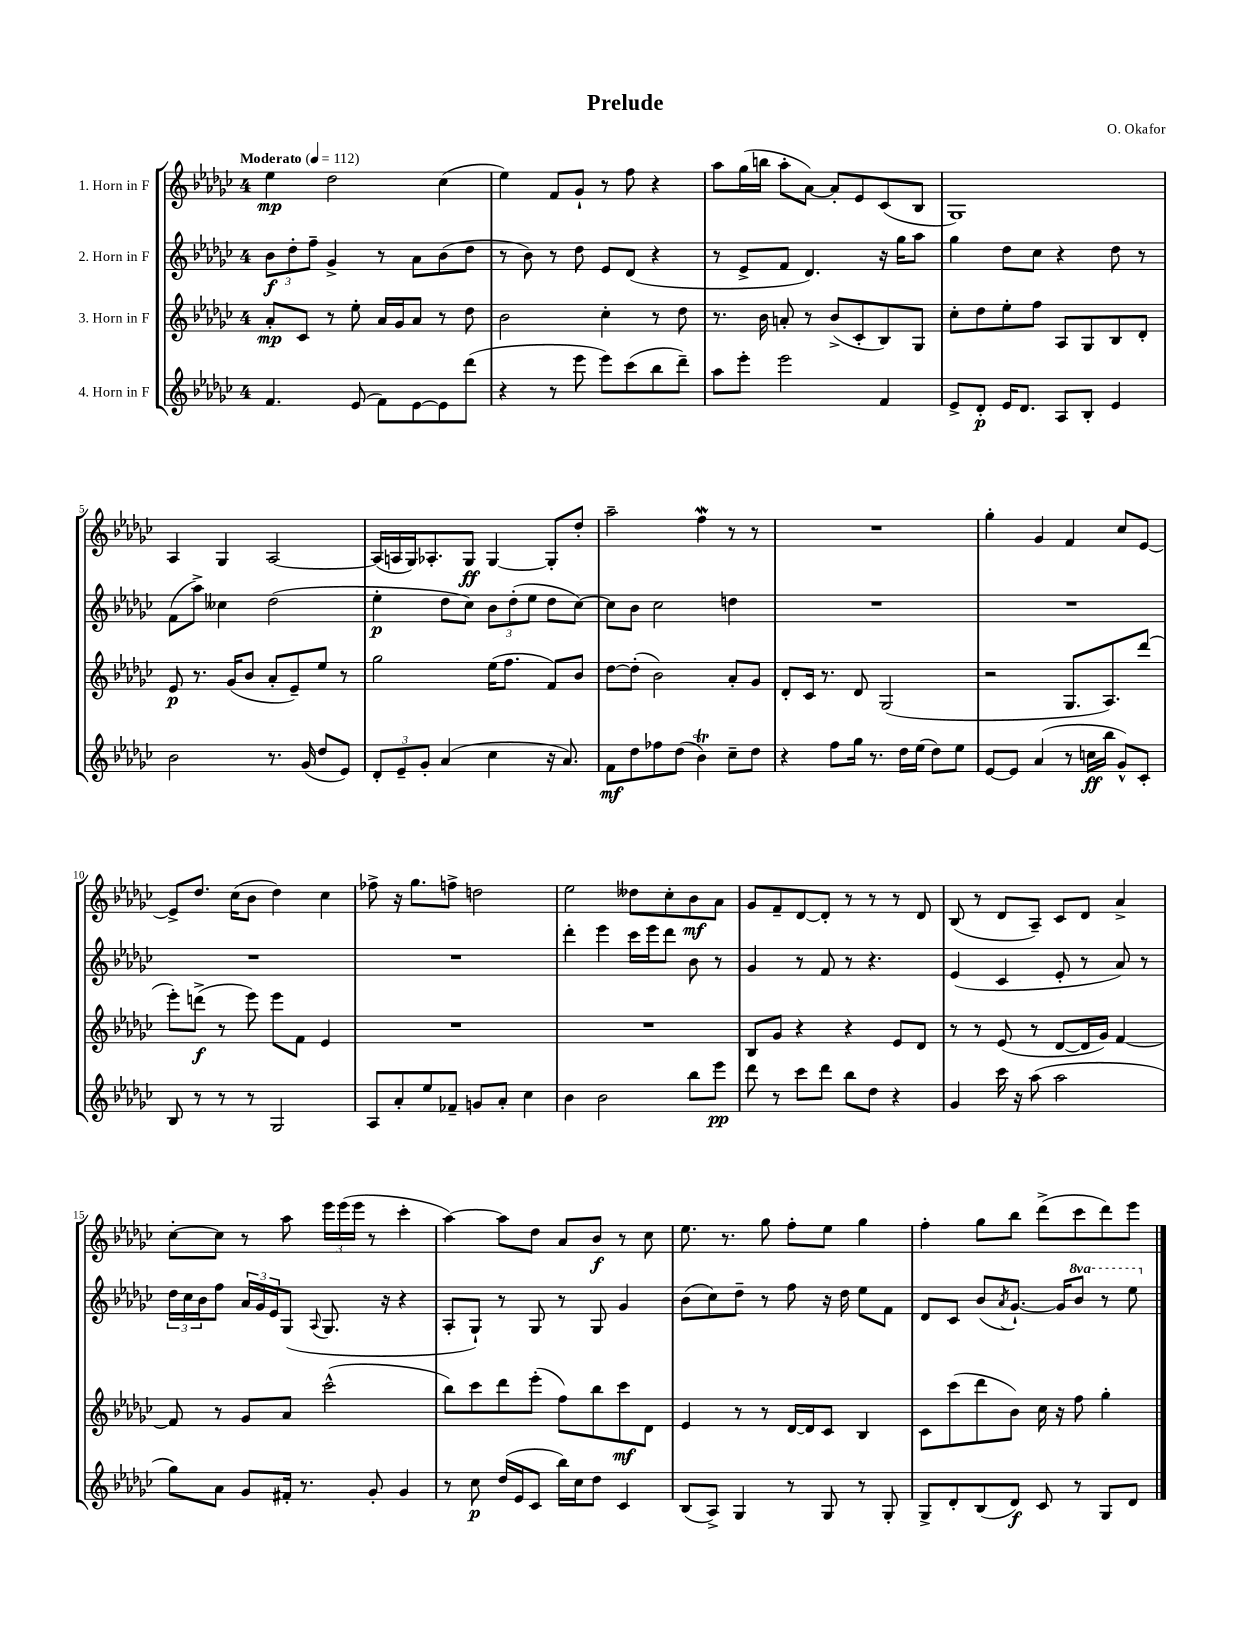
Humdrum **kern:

**kern	**kern	**kern	**kern
*staff4	*staff3	*staff2	*staff1
*clefG2	*clefG2	*clefG2	*clefG2
*k[b-e-a-d-g-c-]	*k[b-e-a-d-g-c-]	*k[b-e-a-d-g-c-]	*k[b-e-a-d-g-c-]
*M4/4	*M4/4	*M4/4	*M4/4
*MM112	*MM112	*MM112	*MM112
4.f/	8a-'/L	12b-\L	4ee-\
.	.	12dd-'\	.
.	8c-/J	.	.
.	.	12ff~\J	.
.	8r	4g-^/	2dd-\
(8e-/	8ee-'\	.	.
8f\L)	16a-/LL	8r	.
.	16g-/J	.	.
[8e-\	8a-/J	8a-\L	.
8e-\]	8r	(8b-\	(4cc-\
(8ddd-\J	8dd-\	8dd-\J	.
=	=	=	=
4r	2b-\	8r	4ee-\)
.	.	8b-\)	.
8r	.	8r	8f/L
8eee-\	.	8dd-\	8g-`/J
8eee-\L)	4cc-'\	8e-/L	8r
(8ccc-\	.	(8d-/J	8ff\
8bb-\	8r	4r	4r
8ddd-~\J)	8dd-\	.	.
=	=	=	=
8aa-\L	8.r	8r	8aa-\L
8eee-'\J	.	8e-^/L	(16gg-\L
.	16b-\	.	16bb\JJ
2eee-\	8a'/	8f/J	8aa-'\L
.	8r	4.d-/)	[8a-\J)
.	(8b-^/L	.	8a-'/]L
.	8c-'/	.	8e-/
4f/	8B-/)	16r	(8c-/
.	.	16gg-\LK	.
.	8G-/J	8aa-\J	8B-/J
=	=	=	=
8e-^/L	8cc-'\L	4gg-\	1G-)
8d-'/J	8dd-\	.	.
16e-/LK	8ee-'\	8dd-\L	.
8.d-/J	.	.	.
.	8ff\J	8cc-\J	.
8A-/L	8A-/L	4r	.
8B-'/J	8G-/	.	.
4e-/	8B-/	8dd-\	.
.	8d-'/J	8r	.
=	=	=	=
2b-\	8e-/	(8f\L	4A-/
.	8.r	8aa-^\J)	.
.	.	4cc--\	4G-/
.	(16g-/LK	.	.
.	8b-/J	.	.
8.r	8a-'/L	(2dd-\	[2A-/
.	8e-~/)	.	.
(16g-/	.	.	.
8dd-/L	8ee-/J	.	.
8e-/J)	8r	.	.
=	=	=	=
12d-'/L	2gg-\	4ee-'\	(16A-/]LL
.	.	.	16A/
12e-~/	.	.	.
.	.	.	16G-/J)
12g-'/J	.	.	.
.	.	.	8.A-'/
(4a-/	.	8dd-\L	.
.	.	8cc-\J)	8G-/J
4cc-\	(16ee-\LK	12b-\L	[4G-/
.	8.ff\J	.	.
.	.	(12dd-'\	.
.	.	12ee-\J	.
16r	8f/L)	8dd-\L	8G-'/]L
8.a-/)	.	.	.
.	8b-/J	[8cc-\J)	8dd-'/J
=	=	=	=
8f\L	[8dd-\L	8cc-\]L	2aa-~\
8dd-\	(8dd-'\]J	8b-\J	.
8ff-\	2b-\)	2cc-\	.
(8dd-\J	.	.	.
4b-\)	.	.	4ff\
8cc-~\L	8a-'/L	4dd\	8r
8dd-\J	8g-/J	.	8r
=	=	=	=
4r	8d-'/L	1r	1r
.	16c-/Jk	.	.
.	8.r	.	.
8ff\L	.	.	.
16gg-\Jk	8d-/	.	.
8.r	.	.	.
.	(2G-/	.	.
16dd-\LL	.	.	.
(16ee-\JJ	.	.	.
8dd-\L)	.	.	.
8ee-\J	.	.	.
=	=	=	=
[8e-/L	2r	1r	4gg-'\
8e-/]J	.	.	.
(4a-/	.	.	4g-/
8r	8.G-/L	.	4f/
16cc\LL	.	.	.
16bb-\JJ	8.A-/)	.	.
8g-^^/L)	.	.	8cc-/L
8c-'/J	(8ddd-/J	.	[8e-/J
=	=	=	=
8B-/	8eee-'\L)	1r	8e-^/]L
8r	(8ddd^\J	.	8.dd-/J
8r	8r	.	.
.	.	.	(16cc-\LK
8r	8eee-\)	.	8b-\J
2G-/	8eee-\L	.	4dd-\)
.	8f\J	.	.
.	4e-/	.	4cc-\
=	=	=	=
8A-/L	1r	1r	8ff-^\
8a-'/	.	.	16r
.	.	.	8.gg-\L
8ee-/	.	.	.
8f-~/J	.	.	8ff^\J
8g/L	.	.	2dd\
8a-'/J	.	.	.
4cc-\	.	.	.
=	=	=	=
4b-\	1r	4ddd-'\	2ee-\
2b-\	.	4eee-\	.
.	.	16ccc-\LL	8dd--\L
.	.	16eee-\J	.
.	.	8ddd-\J	8cc-'\
8bb-\L	.	8b-\	8b-\
8eee-\J	.	8r	8a-\J
=	=	=	=
8ddd-\	8B-/L	4g-/	8g-/L
8r	8g-/J	.	8f~/
8ccc-\L	4r	8r	[8d-/
8ddd-\J	.	8f/	8d-'/]J
8bb-\L	4r	8r	8r
8dd-\J	.	4.r	8r
4r	8e-/L	.	8r
.	8d-/J	.	8d-/
=	=	=	=
4g-/	8r	(4e-/	(8B-/
.	8r	.	8r
16ccc-\	(8e-/	4c-/	8d-/L
16r	.	.	.
(8aa-\	8r	.	8A-~/J)
2aa-\	[8d-/L	8e-'/	8c-/L
.	16d-/]L	8r	8d-/J
.	16g-/JJ)	.	.
.	[4f/	8a-/)	4a-^/
.	.	8r	.
=	=	=	=
8gg-\L)	8f/]	24dd-\LL	[8cc-'\L
.	.	24cc-\	.
.	.	24b-\J	.
8a-\J	8r	8ff\J	8cc-\]J
8g-/L	8g-/L	24a-/LL	8r
.	.	24g-/	.
.	.	24e-/J	.
16f#'/Jk	8a-/J	(8G-/J	8aa-\
8.r	.	.	.
.	.	8qqA-/	.
.	(2ccc-^^\	8.G-/	24eee-\LL
.	.	.	(24eee-\
.	.	.	24eee-\JJ
8g-'/	.	.	8r
.	.	16r	.
4g-/	.	4r	4ccc-'\
=	=	=	=
8r	8bb-\L)	8A-'/L	[4aa-\)
8cc-\	8ccc-\	8G-`/J)	.
(16dd-/LL	8ddd-\	8r	8aa-\]L
16e-/J	.	.	.
8c-/J	(8eee-'\J	8G-/	8dd-\J
16bb-\LL)	8ff\L)	8r	8a-/L
16cc-\J	.	.	.
8dd-\J	8bb-\	8G-/	8b-/J
4c-/	8ccc-\	4g-/	8r
.	8d-\J	.	8cc-\
=	=	=	=
(8B-/L	4e-/	(8b-\L	8.ee-\
8A-^/J)	.	8cc-\)	.
.	.	.	8.r
4G-/	8r	8dd-~\J	.
.	8r	8r	8gg-\
8r	[16d-/LL	8ff\	8ff'\L
.	16d-/]J	.	.
8G-/	8c-/J	16r	8ee-\J
.	.	16dd-\	.
8r	4B-/	8ee-\L	4gg-\
8G-'/	.	8f\J	.
=	=	=	=
8G-^/L	8c-\L	8d-/L	4ff'\
8d-'/	(8ccc-\	8c-/J	.
(8B-/	8ddd-\	(8b-/L	8gg-\L
.	.	8qa-/	.
8d-/J)	8b-\J)	[8.g-`/J)	8bb-\J
8c-/	16cc-\	.	(8ddd-^\L
.	16r	16g-/]LK	.
8r	8ff\	8bb-/J	8ccc-\
8G-/L	4gg-'\	8r	8ddd-\)
8d-/J	.	8eee-\	8eee-\J
==	==	==	==
*-	*-	*-	*-
